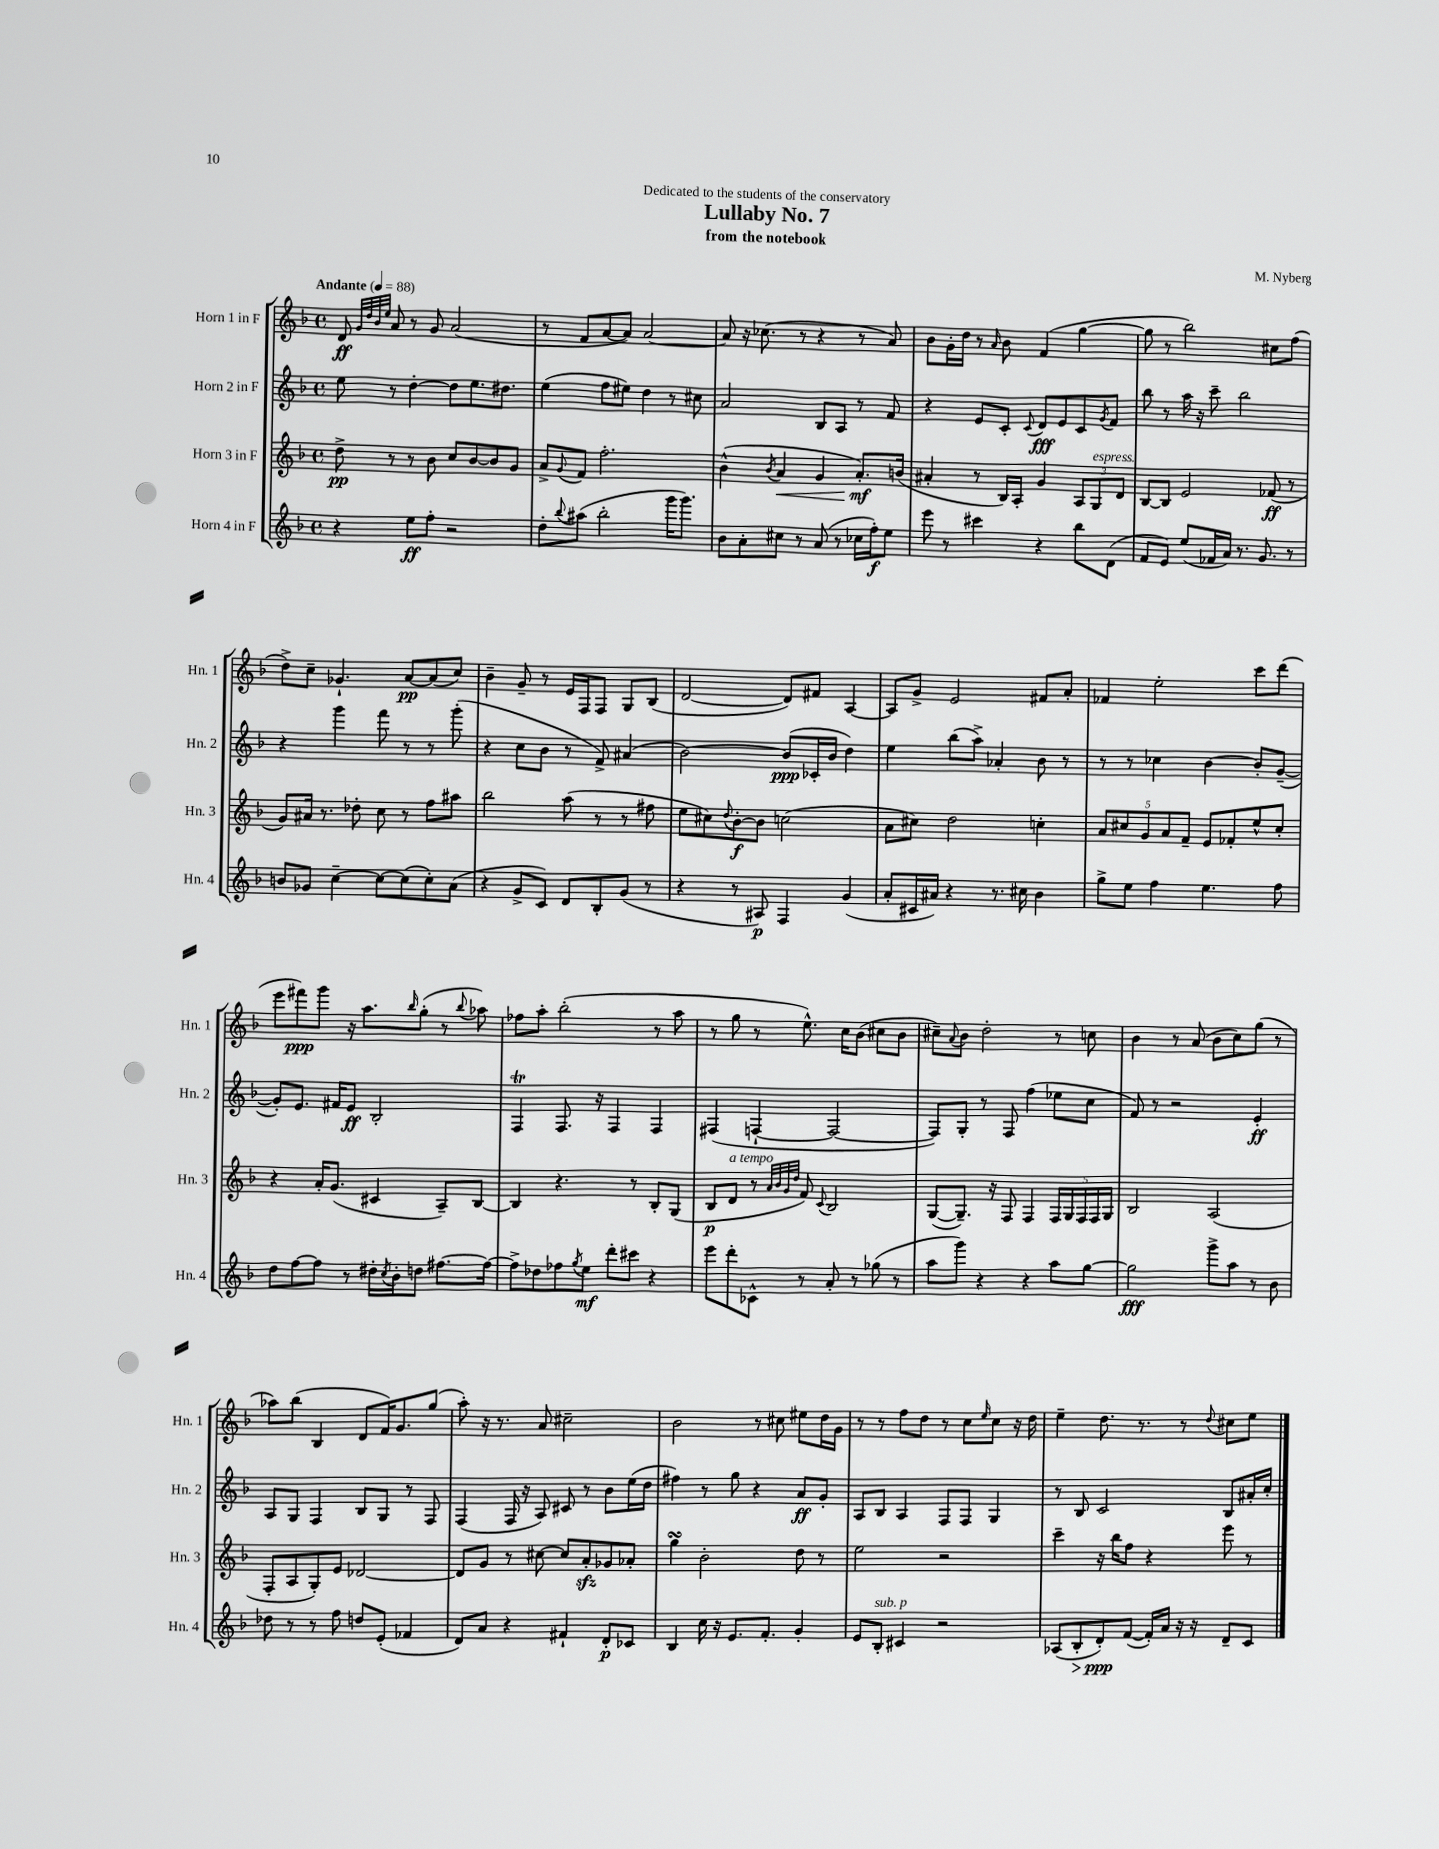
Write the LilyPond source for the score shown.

\header { title = "Lullaby No. 7" composer = "M. Nyberg" subtitle = "from the notebook" dedication = "Dedicated to the students of the conservatory" }
<<
\new StaffGroup <<
\new Staff = "s0" \with { instrumentName = "Horn 1 in F" shortInstrumentName = "Hn. 1" } {
    \clef treble \key f \major \defaultTimeSignature \time 4/4 \tempo "Andante" 4 = 88
    d'8\ff \grace { g'32 d''32 bes'32 e''32 } a'8 r8 g'8 a'2( |
    r8 f'8 a'8~ a'8) a'2~ |
    a'8 r16 ces''8.( r8 r4 r8 a'8) |
    bes'8 g'16-. d''16 r8 \grace { a'16 } bes'8 f'4( g''4~ |
    g''8 r8 bes''2) cis''8 f''8( |
    d''8->) c''8-- ges'4.-! a'8~\pp a'8( c''8) |
    bes'4-- g'8-- r8 e'16 f16 f8 g8 bes8( |
    d'2~ d'8) fis'8 a4~ |
    a8 g'8-> e'2 fis'8 a'8-. |
    fes'4 e''2-. c'''8 d'''8( |
    e'''8 fis'''8\ppp) g'''8 r16 a''8. \grace { bes''16 } g''8-.( r8 \appoggiatura { bes''8 } aes''8) |
    fes''8 a''8-. bes''2-.( r8 a''8 |
    r8 g''8 r8 e''8.-^) c''16 bes'8( cis''8 bes'8 |
    cis''8--) \appoggiatura { a'8 } bes'8 d''2-. r8 c''8 |
    bes'4 r8 a'8( bes'8 c''8) g''8( r8 |
    aes''8) bes''8( bes4 d'8 f'16) g'8. g''8( |
    a''8-.) r16 r8. a'8 cis''2-- |
    bes'2 r8 cis''8 eis''8 d''16 g'16 |
    r8 r8 f''8 d''8 r8 c''8 \grace { e''16 } c''8 r16 d''16 |
    e''4-- d''8. r8. r8 \appoggiatura { d''8 } cis''8 e''8 \bar "|." |
}
\new Staff = "s1" \with { instrumentName = "Horn 2 in F" shortInstrumentName = "Hn. 2" } {
    \clef treble \key f \major \defaultTimeSignature \time 4/4
    e''8 r8 d''4~-. d''8 e''8. dis''8. |
    e''4( f''8 eis''8) d''4 r8 cis''8 |
    a'2 bes8 a8 r8 f'8 |
    r4 e'8 c'8-. \appoggiatura { c'8 } d'8\fff e'8 c'8 \acciaccatura { g'8 } f'8 |
    bes''8 r8 a''16 r16 c'''8-- bes''2 |
    r4 g'''4 f'''8 r8 r8 g'''8-.( |
    r4 c''8 bes'8 r8 f'8->) ais'4( |
    bes'2~) bes'8\ppp( ces'16-. bes'16 d''4) |
    e''4 bes''8( a''8->) aes'4-. bes'8 r8 |
    r8 r8 ces''4 bes'4~ bes'8-. g'8~--( |
    g'8-.) e'8. fis'16 e'8\ff bes2-. |
    f4\trill f8. r16 f4 f4 |
    fis4( f4~-! f2~ |
    f8) g8-. r8 f8 f''4( ees''8 c''8 |
    f'8) r8 r2 e'4-.\ff |
    a8 g8 f4 bes8 g8 r8 f8 |
    f4( f16 r16 a8) cis'8 r8 bes'8 e''16( d''16 |
    fis''4) r8 g''8 r4 a'8\ff g'8-. |
    a8 bes8 a4 f8 f8 g4 |
    r8 bes8 c'2 bes8 ais'16-. c''16-. \bar "|." |
}
\new Staff = "s2" \with { instrumentName = "Horn 3 in F" shortInstrumentName = "Hn. 3" } {
    \clef treble \key f \major \defaultTimeSignature \time 4/4
    d''8->\pp r8 r8 bes'8 c''8 bes'8~ bes'8 g'8 |
    a'8-> \appoggiatura { g'8 } f'8 f''2.-. |
    bes'4-^( \acciaccatura { bes'8 } a'4\< g'4 a'8.-.\mf\!) b'16( |
    ais'4-. r8 bes16) a16-. g'4 \tuplet 3/2 { a8 g8^\markup { \italic "espress." } d'8 } |
    bes8~ bes8 e'2 fes'8\ff( r8 |
    g'8) ais'16 r8. des''8-. c''8 r8 f''8 ais''8 |
    bes''2 a''8( r8 r8 fis''8 |
    e''8 cis''8) \appoggiatura { d''8 } bes'8~-.\f bes'8 c''2( |
    a'8 cis''8) d''2 c''4-. |
    \tuplet 5/4 { a'8 cis''8 g'8 a'8 f'8-- } e'8 fes'8-. e''8-^ cis''8-. |
    r4 a'16-. g'8.( cis'4 a8--) bes8~ |
    bes4 r4. r8 bes8-. g8( |
    bes8\p d'8^\markup { \italic "a tempo" } r8 \grace { a'32 bes'32 g'32 d''32 } f'8) \appoggiatura { c'8 } bes2 |
    g8~( g8.--) r16 f8 f4 \tuplet 5/4 { f16 g16 f16 f16 g16 } |
    bes2 a2( |
    f8-. a8 g8-.) e'8 des'2~ |
    des'8 g'8 r8 cis''8~ cis''8 a'8-.\sfz ges'8 aes'8-. |
    g''4\turn bes'2-. d''8 r8 |
    e''2 r2 |
    c'''4-- r16 bes''16 f''8 r4 e'''8 r8 \bar "|." |
}
\new Staff = "s3" \with { instrumentName = "Horn 4 in F" shortInstrumentName = "Hn. 4" } {
    \clef treble \key f \major \defaultTimeSignature \time 4/4
    r4 e''8\ff f''8-. r2 |
    d''8-. \appoggiatura { bes''8 } ais''8( bes''2-. g'''16 g'''8.) |
    bes'8 a'8-. cis''8 r8 a'8( r8 ces''16 f''16-.\f) e''8 |
    e'''8 r8 cis'''4 r4 bes''8 d'8( |
    f'8 e'8) e''8( fes'16 a'16) r8. g'8. r8 |
    b'8 ges'8 c''4~-- c''8~ c''8( c''8-.) a'8( |
    r4 g'8-> c'8) d'8 bes8-. g'8( r8 |
    r4 r8 ais8\p) f4 g'4( |
    a'8-. cis'16 ais'16) r4 r8. cis''16 bes'4 |
    g''8-> e''8 f''4 e''4. f''8 |
    d''8 f''8~ f''8 r8 dis''16-. \acciaccatura { c''8 } bes'16-. d''8 fis''8.~ fis''16~ |
    fis''8-> des''8 fes''8 \acciaccatura { g''8 } e''8\mf d'''8-. cis'''8 r4 |
    e'''8 d'''8-. ces'8-^ r8 a'8-. r8 ges''8( r8 |
    a''8 g'''8) r4 r4 a''8 g''8~ |
    g''2\fff g'''8-> a''8 r8 bes'8 |
    des''8 r8 r8 f''8 d''8 e'8-.( fes'4 |
    d'8) a'8 r4 fis'4-! d'8-.\p ces'8 |
    bes4 c''16 r16 e'8. f'8.-. g'4-. |
    e'8 bes8-.^\markup { \italic "sub. p" } cis'4 r2 |
    aes8( bes8-.\> d'8-.\ppp\!) f'8~( f'16-.) a'16 r16 r16 d'8-- c'8 \bar "|." |
}
>>
>>
\layout { \context { \Score \remove "Bar_number_engraver" } }
